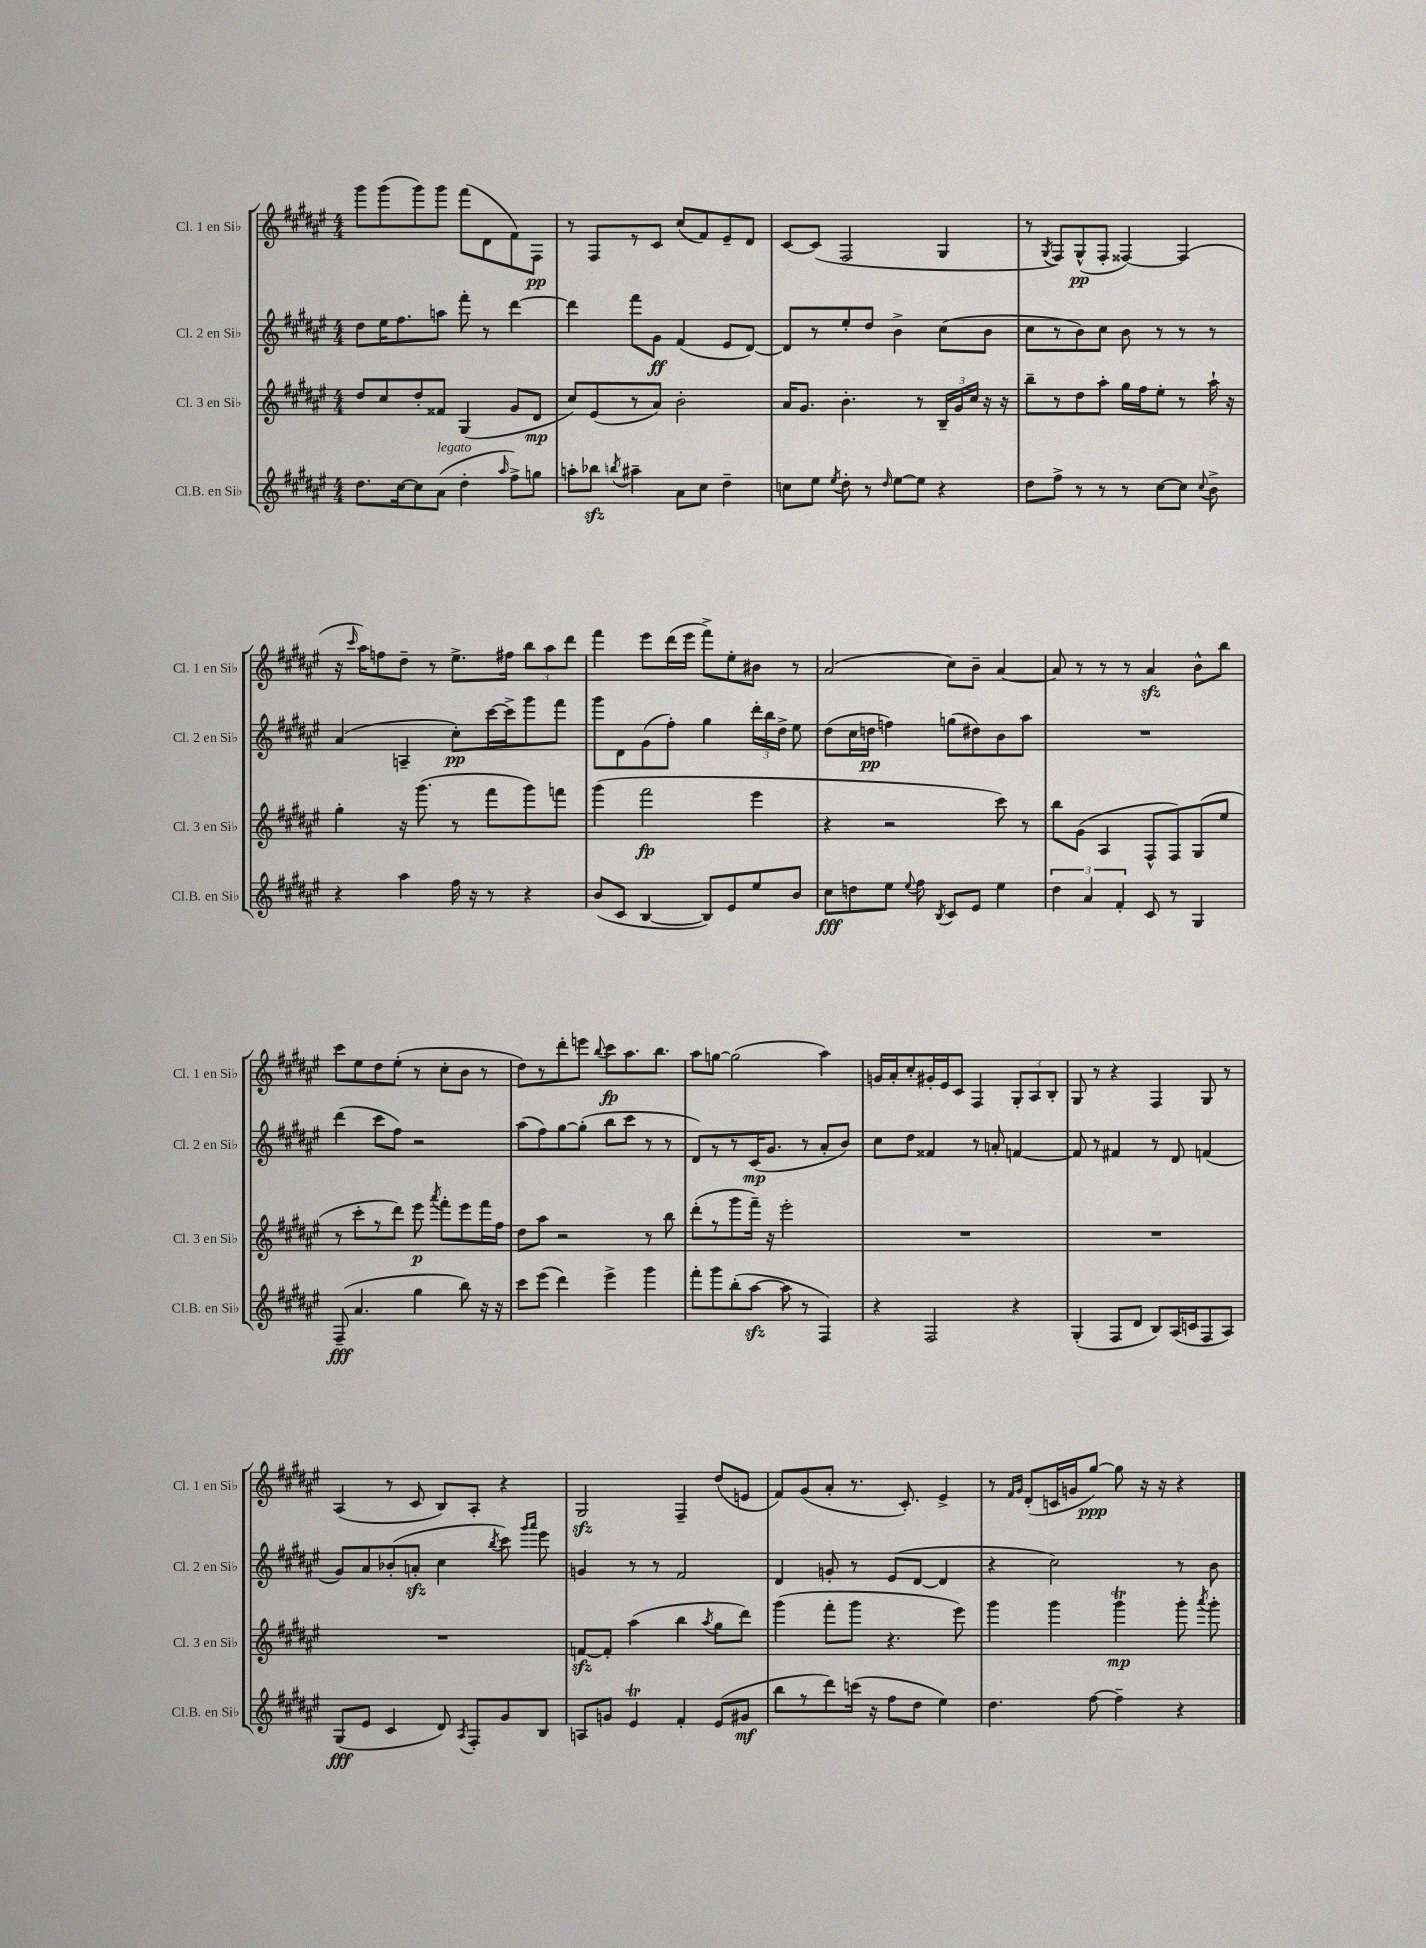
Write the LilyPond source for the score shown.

<<
\new StaffGroup <<
\new Staff = "s0" \with { instrumentName = "Cl. 1 en Sib" shortInstrumentName = "Cl. 1 en Sib" } {
    \clef treble \key fis \major \numericTimeSignature \time 4/4
    \autoBeamOff gis'''8[ gis'''8( gis'''8) gis'''8] fis'''8[( dis'8 fis'8) fis8]\pp |
    r8 fis8[ r8 cis'8] cis''8[( fis'8) eis'8-- dis'8] |
    cis'8[~ cis'8]( fis2 gis4 |
    r8 \acciaccatura { gis8 } fis8[) gis8-^\pp( fis8]-. fisis4~) fisis4( |
    r16 \grace { cis'''16 } ais''16[) f''8 dis''8]-- r8 eis''8.[-> fis''16] \tuplet 3/2 { b''8[ ais''8 dis'''8] } |
    fis'''4 eis'''8[ dis'''16( eis'''16] fis'''8[->) eis''8-. bis'8] r8 |
    ais'2( cis''8[) b'8]-- ais'4~ |
    ais'8 r8 r8 r8 ais'4\sfz b'8[-^ b''8] |
    cis'''8[ eis''8 dis''8 eis''8]-.( r8 cis''8[-. b'8] r8 |
    dis''8[) r8 dis'''8-. e'''8] \appoggiatura { b''8 } cis'''8[\fp ais''8. b''8.] |
    ais''8[ g''8]~ g''2( ais''4) |
    g'16[ ais'16-. cis''8-. gis'16-. eis'16 cis'8] fis4 \tuplet 3/2 { gis8[-. ais8 b8]-. } |
    gis8 r8 r4 fis4 gis8 r8 |
    ais4( r8 cis'8 b8[) ais8]-. r4 |
    gis2\sfz fis4-- dis''8[( e'8] |
    fis'8[) gis'8( ais'8]-. r8. cis'8.-.) eis'4-> |
    r8 \grace { fis'16[ gis'16] } dis'8[-.( c'16 g'16 gis''8]~\ppp) gis''8 r16 r16 r4 \bar "|." |
}
\new Staff = "s1" \with { instrumentName = "Cl. 2 en Sib" shortInstrumentName = "Cl. 2 en Sib" } {
    \clef treble \key fis \major \numericTimeSignature \time 4/4
    \autoBeamOff dis''8[ eis''16 fis''8. a''8] fis'''8-. r8 dis'''4~ |
    dis'''4 fis'''8[ gis'8]\ff fis'4( eis'8[ dis'8]~) |
    dis'8[ r8 eis''8-. dis''8] b'4-> cis''8[( b'8] |
    cis''8[ r8 b'8) cis''8] b'8 r8 r8 r8 |
    ais'4( a4-- cis''8[-.\pp) cis'''16~ cis'''16-> gis'''8 fis'''8] |
    gis'''8[ dis'8 gis'8( fis''8]-.) gis''4 \tuplet 3/2 { dis'''16[-. b''16 dis''16]-> } eis''8 |
    dis''8[( cis''16 d''16]\pp f''4) g''8[( dis''8) b'8 ais''8] |
    R1 |
    dis'''4( cis'''8[ fis''8]) r2 |
    ais''8[( fis''8) gis''8~ gis''8]-.( b''8[ cis'''8] r8 r8 |
    dis'8[) r8 r8 cis'16\mp( gis'8.] r8 ais'8[-. b'8]) |
    cis''8[ dis''8] fisis'4 r8 a'8-. f'4~ |
    f'8 r8 fis'4 r8 dis'8 f'4( |
    gis'8[) ais'8 bes'8-.( a'8]-.\sfz cis''4 \acciaccatura { b''8 } cis'''8) \grace { gis'''16[ ais'''16] } eis'''8 |
    g'4 r8 r8 fis'2 |
    dis'4 g'8-. r8 eis'8[( dis'8]~ dis'4 |
    r4 cis''2) r8 b'8 \bar "|." |
}
\new Staff = "s2" \with { instrumentName = "Cl. 3 en Sib" shortInstrumentName = "Cl. 3 en Sib" } {
    \clef treble \key fis \major \numericTimeSignature \time 4/4
    \autoBeamOff dis''8[ cis''8 dis''8-. fisis'8] gis4( gis'8[ dis'8]\mp |
    cis''8[) eis'8( r8 ais'8]) b'2-. |
    ais'16[ gis'8.] b'4.-. r8 \tuplet 3/2 { b16[-- gis'16 cis''16] } r16 r16 |
    b''8[-- r8 dis''8 ais''8]-. gis''16[ fis''16 eis''8]-. r8 ais''16-! r16 |
    gis''4-. r16 gis'''8.( r8 fis'''8[ gis'''8) f'''8] |
    gis'''4( fis'''2\fp eis'''4 |
    r4 r2 cis'''8) r8 |
    b''8[ gis'8]( ais4 fis8[-^ fis8) gis8( eis''8] |
    r8 cis'''8[-. r8 dis'''8]) eis'''8\p \acciaccatura { ais'''8 } fis'''8[-. eis'''8 fis'''16 fis''16] |
    dis''8[ ais''8] r2 r8 b''8 |
    dis'''8[-.( r8 gis'''8 fis'''16]--) r16 eis'''2-. |
    R1 |
    R1 |
    R1 |
    f'8[~\sfz f'8]-. ais''4( b''4 \acciaccatura { ais''8 } gis''8[ dis'''8]) |
    gis'''4( fis'''8[-. gis'''8] r4. eis'''8) |
    gis'''4 gis'''4 gis'''4\trill\mp gis'''8-. \acciaccatura { ais'''8 } gis'''8-. \bar "|." |
}
\new Staff = "s3" \with { instrumentName = "Cl.B. en Sib" shortInstrumentName = "Cl.B. en Sib" } {
    \clef treble \key fis \major \numericTimeSignature \time 4/4
    \autoBeamOff dis''8.[ cis''16~ cis''8 ais'8]^\markup { \italic "legato" }( dis''4-. \grace { ais''16 } fis''8[->) g''8] |
    a''8[-. bes''8]\sfz \acciaccatura { b''8 } ais''4-- ais'8[ cis''8] dis''4-- |
    c''8[ eis''8] \acciaccatura { eis''8 } dis''8-. r8 \grace { dis''16 } eis''8[~ eis''8] r4 |
    dis''8[ fis''8]-> r8 r8 r8 cis''8[~ cis''8] \appoggiatura { cis''8 } b'8-> |
    r4 ais''4 fis''16 r16 r8 r4 |
    b'8[( cis'8] b4~ b8[) eis'8 eis''8 b'8] |
    cis''8[\fff d''8 eis''8] \appoggiatura { eis''8 } fis''8 \acciaccatura { b8 } cis'8[ eis'8] eis''4 |
    \tuplet 3/2 { dis''4 ais'4 fis'4-. } cis'8 r8 gis4 |
    fis8--\fff( ais'4. gis''4 b''8) r16 r16 |
    cis'''8[ eis'''8]( dis'''4) eis'''4-> gis'''4 |
    fis'''8[-. gis'''8 b''8-.( ais''8]~\sfz ais''8 r8 fis4) |
    r4 fis2 r4 |
    gis4-.( fis8[ dis'8] b8[) ais16( c'16 fis8 ais8]) |
    gis8[\fff( eis'8] cis'4 dis'8) \acciaccatura { ais8 } fis8[-. gis'8 b8] |
    a8[ g'8] eis'4\trill fis'4-. eis'8[( gis'8]\mf |
    b''8[ r8 dis'''8) c'''16]( r16 fis''8[ dis''8] eis''4) |
    dis''4. fis''8~ fis''4-- r4 \bar "|." |
}
>>
>>
\layout { \context { \Score \remove "Bar_number_engraver" } }
